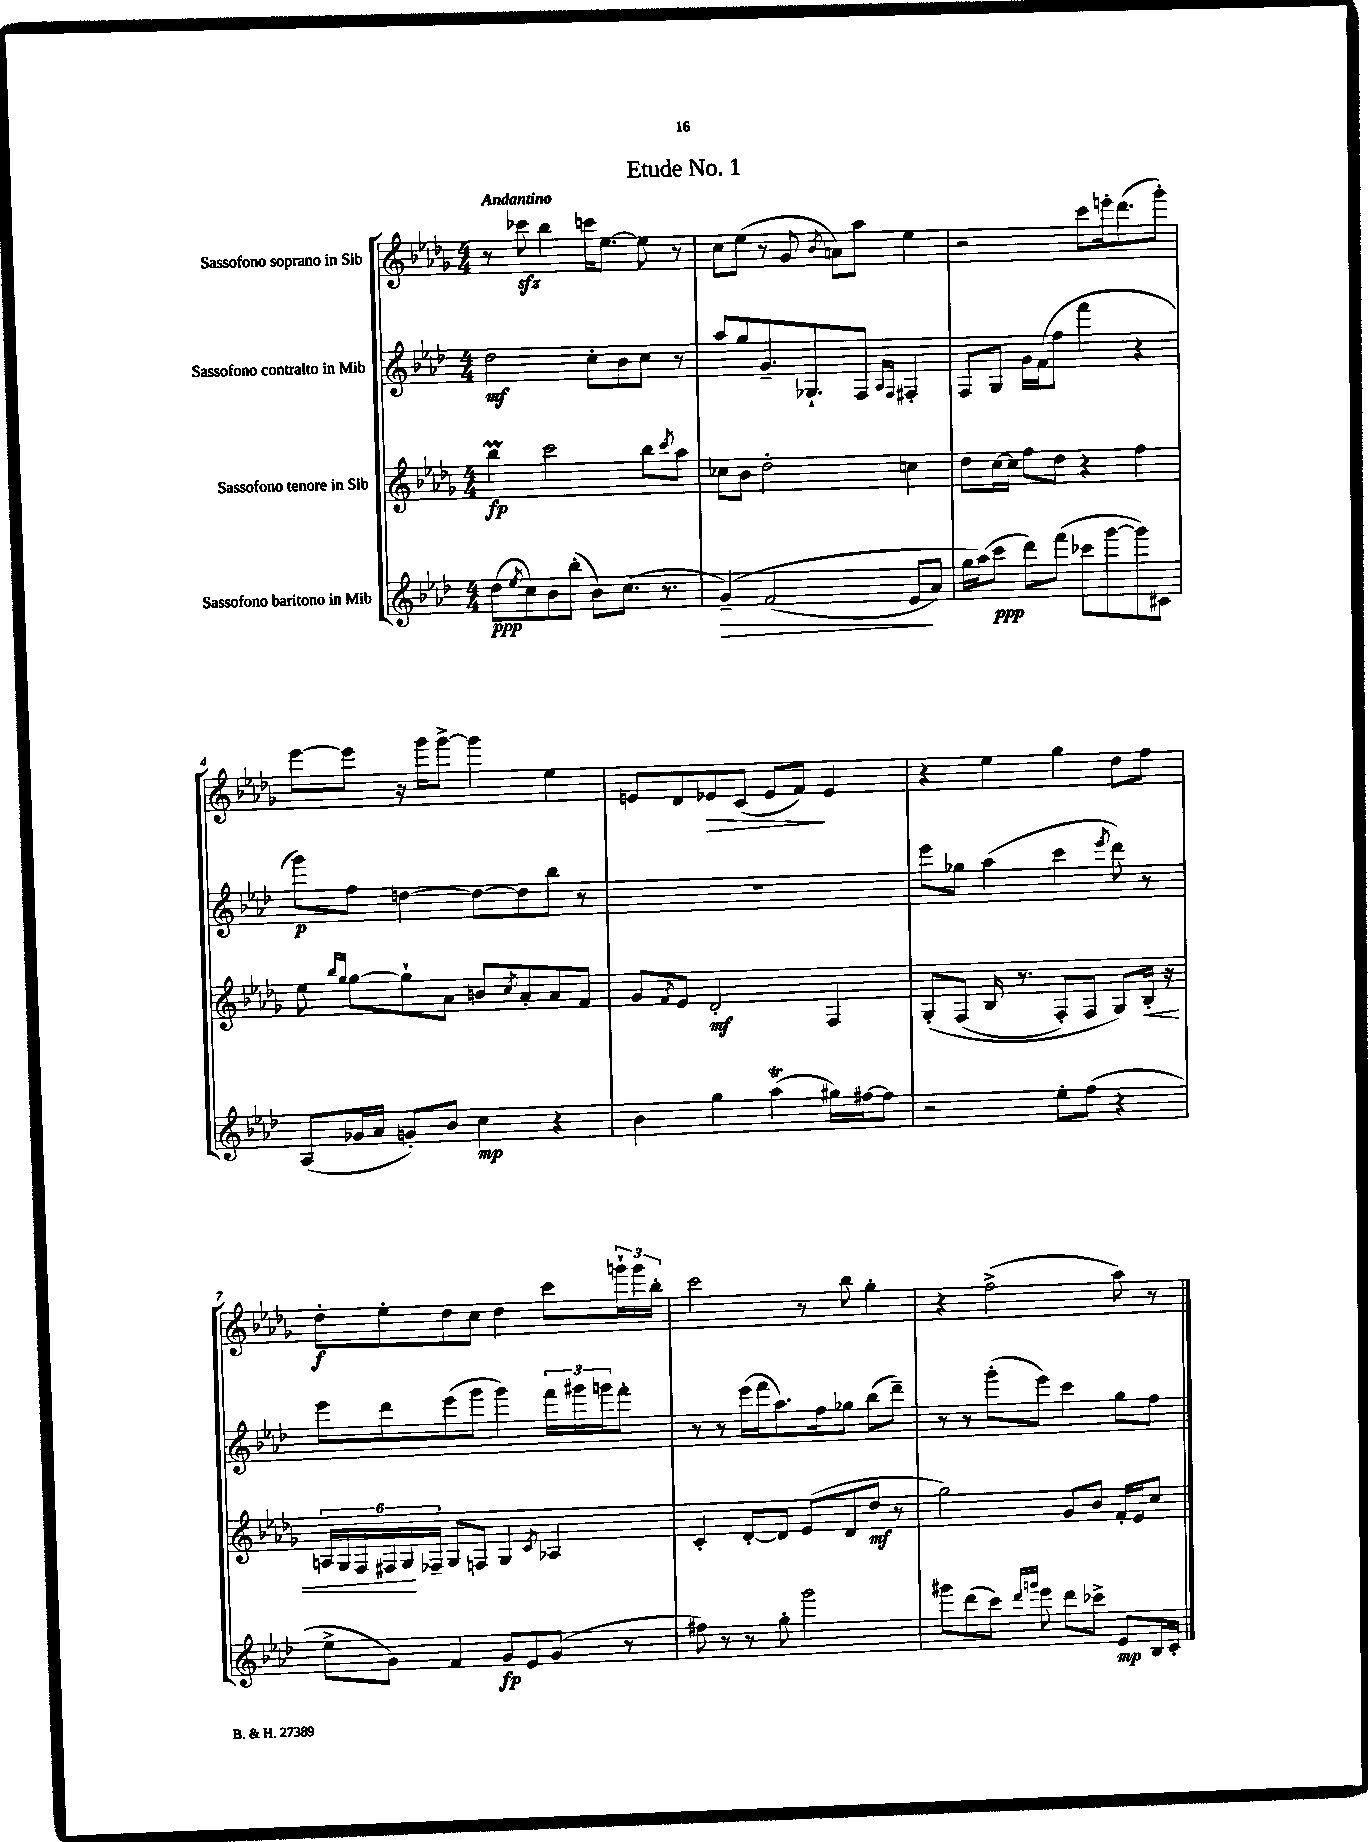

**kern	**kern	**kern	**kern
*staff4	*staff3	*staff2	*staff1
*clefG2	*clefG2	*clefG2	*clefG2
*k[b-e-a-d-]	*k[b-e-a-d-g-]	*k[b-e-a-d-]	*k[b-e-a-d-g-]
*M4/4	*M4/4	*M4/4	*M4/4
(8dd-	4bb-	2dd-	8r
8qee-	.	.	.
8cc)	.	.	8ccc-
8b-	2ccc	.	4bb-
(8bb-'	.	.	.
8b-)	.	8cc'	16ccc
.	.	.	[8.ee-
(8.cc	.	8b-	.
.	8bb-	8cc	8ee-]
8.r	.	.	.
.	8qccc	.	.
.	8aa-	8r	8r
=	=	=	=
&(4g~)	8cc-	8aa-	8cc
.	8b-	8gg	(8ee-
(2f	2dd-'	8.g~	8r
.	.	.	8g-
.	.	8.G-`	.
.	.	.	8qb-
.	.	.	8a)
.	.	8F	8aa-
.	.	16qqA-	.
.	.	16qqF	.
8e-	4cc	4F#'	4ee-
8a-)	.	.	.
=	=	=	=
16gg	8dd-	8F	2r
(16aa-&)	.	.	.
8ccc	[16cc	8G	.
.	16cc]	.	.
8ddd-)	8ff	16g	.
.	.	(16f	.
(8fff	8dd-	8ff	.
8ccc-	4r	4fff	8ccc
[8ggg	.	.	16eee'
.	.	.	(8.ddd-
8ggg])	4ff	4r	.
8c#	.	.	8ggg-')
=	=	=	=
(8A-	8ee-	8ggg)	[8eee-
.	16qqbb-	.	.
.	16qqgg-	.	.
16g-	[8gg-	8ff	8eee-]
16a-	.	.	.
8g')	8gg-`]	[4dd	16r
.	.	.	16ggg-
8b-	8a-	.	[8ggg-^
4cc	8b	8dd_	4ggg-]
.	8qcc	.	.
.	8a-'	8dd]	.
4r	8a-	8bb-	4ee-
.	8f	8r	.
=	=	=	=
4b-	8g-	1r	8e
.	8qf	.	.
.	8e-	.	8d-
4gg	2d-'	.	8e-
.	.	.	(8c
(4aa-	.	.	8e-
.	.	.	8f)
16gg#)	4F	.	4e-
[16ff#	.	.	.
8ff#]	.	.	.
=	=	=	=
2r	&(8G-'	8eee-	4r
.	(8F	8gg-	.
.	16B-	(4aa-	4ee-
.	8.r	.	.
8ee-'	8F')	4ccc	4gg-
(8ff	8F	.	.
.	.	8qeee-	.
4r	8G-&)	8ddd-)	8dd-
.	16B-'	8r	8ff
.	16r	.	.
=	=	=	=
8ee-^	24A	8eee-	8dd-'
.	24G-	.	.
.	24F	.	.
8g)	24F#	8ddd-	8ee-'
.	24G-	.	.
.	24F-~	.	.
4f	8G-	(8eee-	8dd-
.	8F	8ggg	8cc
8g	4G-	4ggg)	4dd-
8e-	.	.	.
.	8qc	.	.
(8g	4A-	24fff	8ccc
.	.	24ggg#	.
.	.	24ggg	.
8r	.	8fff'	24ggg`
.	.	.	24ggg
.	.	.	24bb-'
=	=	=	=
8ff#)	4c'	8r	2ccc
8r	.	8r	.
8r	[8d-'	(16eee-	.
.	.	16fff	.
8gg'	8d-]	8.aa-)	.
2ggg	(8e-	.	8r
.	.	16ff	.
.	8d-	8gg-	8bb-
.	8dd-	(8bb-	4gg-'
.	8r	8ddd-~)	.
=	=	=	=
8ggg#	2gg-)	8r	4r
(8ddd-	.	8r	.
8ccc)	.	(8ggg'	(2ff^
16qqddd-	.	.	.
16qqggg	.	.	.
8eee-	.	8eee-)	.
8ddd-	8g-	4ccc	.
8ccc-^	8b-	.	.
8e-	16f'	8gg	8aa-)
.	16e-	.	.
16B-	8cc	8ff	8r
16c'	.	.	.
==	==	==	==
*-	*-	*-	*-
